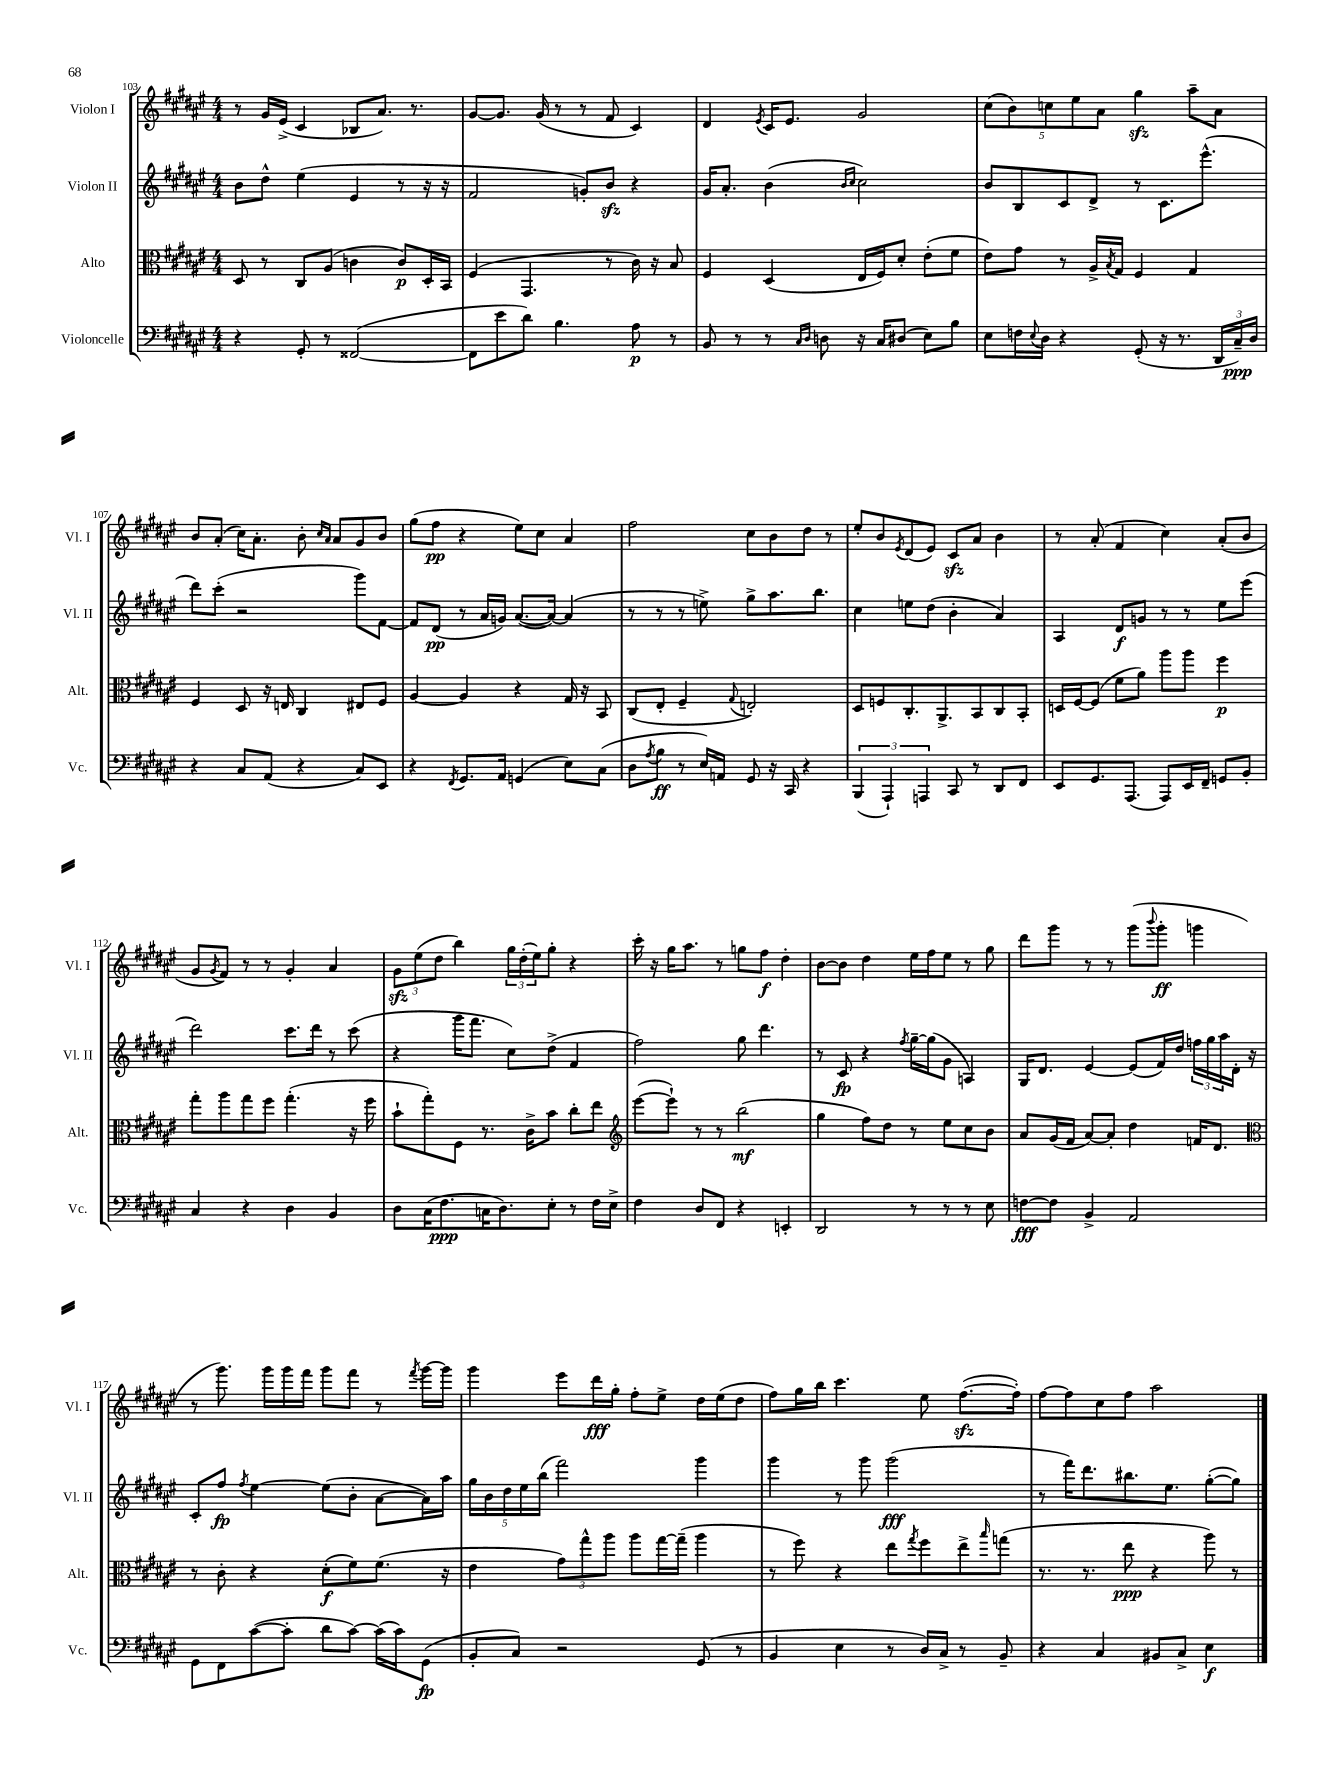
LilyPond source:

<<
\new StaffGroup <<
\new Staff = "s0" \with { instrumentName = "Violon I" shortInstrumentName = "Vl. I" } {
    \clef treble \key fis \major \numericTimeSignature \time 4/4
    r8 gis'16 eis'16->( cis'4 bes8 ais'8.) r8. |
    gis'8~ gis'8. gis'16( r8 r8 fis'8 cis'4) |
    dis'4 \acciaccatura { eis'8 } cis'16 eis'8. gis'2 |
    \tuplet 5/4 { cis''8( b'8) c''8 eis''8 ais'8 } gis''4\sfz ais''8-- ais'8 |
    b'8 ais'8-.( cis''16) ais'8.-. b'8-. \grace { cis''16 ais'16 } ais'8 gis'8 b'8 |
    gis''8( fis''8\pp r4 eis''8) cis''8 ais'4 |
    fis''2 cis''8 b'8 dis''8 r8 |
    eis''8-. b'8 \acciaccatura { eis'8 } dis'8( eis'8) cis'8\sfz ais'8 b'4 |
    r8 ais'8-.( fis'4 cis''4) ais'8-.( b'8 |
    gis'8 \acciaccatura { gis'8 } fis'8) r8 r8 gis'4-. ais'4 |
    \tuplet 3/2 { gis'8\sfz eis''8( dis''8 } b''4) \tuplet 3/2 { gis''16 dis''16-.( eis''16) } gis''8-. r4 |
    cis'''16-. r16 gis''16 ais''8. r8 g''8 fis''8\f dis''4-. |
    b'8~ b'8 dis''4 eis''16 fis''16 eis''8 r8 gis''8 |
    dis'''8 gis'''8 r8 r8 gis'''8( \appoggiatura { b'''8 } gis'''8-.\ff g'''4 |
    r8 gis'''8.) gis'''16 gis'''16 fis'''16 gis'''8 fis'''8 r8 \acciaccatura { fis'''8 } gis'''16~ gis'''16 |
    gis'''4 eis'''8 dis'''16\fff gis''16-. fis''8-. eis''8-> dis''16 eis''16( dis''8 |
    fis''8) gis''16 b''16 cis'''4. eis''8 fis''8.~\sfz( fis''16-.) |
    fis''8~ fis''8 cis''8 fis''8 ais''2 \bar "|." |
}
\new Staff = "s1" \with { instrumentName = "Violon II" shortInstrumentName = "Vl. II" } {
    \clef treble \key fis \major \numericTimeSignature \time 4/4
    b'8 dis''8-^ eis''4( eis'4 r8 r16 r16 |
    fis'2 g'8-.) b'8\sfz r4 |
    gis'16 ais'8.-. b'4( \grace { b'16 cis''16 } cis''2) |
    b'8 b8 cis'8 dis'8-> r8 cis'8. eis'''8.-^( |
    dis'''8) cis'''8-.( r2 gis'''8) fis'8~ |
    fis'8 dis'8\pp( r8 ais'16 g'16) ais'8.~( ais'16~) ais'4( |
    r8 r8 r8 e''8->) gis''8-> ais''8. b''8. |
    cis''4 e''8 dis''8( b'4-. ais'4) |
    ais4 dis'8\f g'8 r8 r8 eis''8 eis'''8( |
    dis'''2) cis'''8. dis'''16 r8 cis'''8( |
    r4 gis'''16 fis'''8. cis''8) dis''8->( fis'4 |
    fis''2) gis''8 dis'''4. |
    r8 cis'8\fp r4 \acciaccatura { fis''8 } gis''16~-- gis''16( gis'8 a4) |
    gis16 dis'8. eis'4~ eis'8( fis'16) dis''16 \tuplet 3/2 { f''16 gis''16 ais''16 } dis'16-. r16 |
    cis'8-. fis''8\fp \acciaccatura { fis''8 } eis''4~ eis''8( b'8-. ais'8~ ais'16) ais''16 |
    \tuplet 5/4 { gis''16 b'16 dis''16 eis''16 b''16( } fis'''2) gis'''4 |
    gis'''4 r8 gis'''8 gis'''2\fff( |
    r8 fis'''16) dis'''8. bis''8. eis''8. gis''8~-.( gis''8) \bar "|." |
}
\new Staff = "s2" \with { instrumentName = "Alto" shortInstrumentName = "Alt." } {
    \clef alto \key fis \major \numericTimeSignature \time 4/4
    dis8 r8 cis8 ais8( c'4 c'8\p) dis16-. b,16 |
    fis4( gis,4. r8 cis'16) r16 b8 |
    fis4 dis4( eis16 fis16) dis'8-. eis'8-.( fis'8 |
    eis'8) gis'8 r8 ais16-> \acciaccatura { b8 } gis16 fis4 gis4 |
    fis4 dis8 r16 e16 cis4 eis8 fis8 |
    ais4~ ais4 r4 gis16 r16 b,8 |
    cis8( eis8-. fis4-- \appoggiatura { gis8 } e2-.) |
    dis8 f8 cis8.-. ais,8.-> b,8 cis8 b,8-. |
    d16 fis16~ fis8( fis'8 ais'8) ais''8 ais''8 fis''4\p |
    gis''8-. ais''8 gis''8 fis''8 gis''4.-.( r16 fis''16 |
    b'8-! gis''8-.) fis8 r8. cis'16-> b'8 cis''8-. eis''8 |
    \clef treble eis'''8~( eis'''8-!) r8 r8 b''2\mf( |
    gis''4 fis''8) dis''8 r8 eis''8 cis''8 b'8 |
    ais'8 gis'16( fis'16 ais'8~) ais'8-. dis''4 f'16 dis'8. |
    \clef alto r8 cis'8-. r4 dis'8-.\f( fis'8) fis'8.( r16 |
    eis'4 \tuplet 3/2 { gis'8) gis''8-^ ais''8 } ais''8 gis''16~ gis''16--( ais''4 |
    r8 fis''8) r4 eis''8 \acciaccatura { gis''8 } fis''8 eis''8-> \grace { b''16 } g''8( |
    r8. r8. eis''8\ppp r4 ais''8) r8 \bar "|." |
}
\new Staff = "s3" \with { instrumentName = "Violoncelle" shortInstrumentName = "Vc." } {
    \clef bass \key fis \major \numericTimeSignature \time 4/4
    r4 gis,8-. r8 fisis,2~( |
    fisis,8 eis'8 dis'8) b4. ais8\p r8 |
    b,8 r8 r8 \grace { cis16 dis16 } d8 r16 cis16 dis8( eis8) b8 |
    eis8 f16 \appoggiatura { eis8 } dis16 r4 gis,8-.( r16 r8. \tuplet 3/2 { dis,16 cis16--\ppp) dis16 } |
    r4 cis8 ais,8( r4 cis8) eis,8 |
    r4 \acciaccatura { fis,8 } gis,8. ais,16 g,4( eis8) cis8( |
    dis8 \acciaccatura { ais8 } b8\ff r8 eis16) a,16 gis,8 r16 cis,16 r4 |
    \tuplet 3/2 { b,,4( ais,,4-!) a,,4 } cis,8 r8 dis,8 fis,8 |
    eis,8 gis,8. ais,,8.( ais,,8) eis,16 fis,16-- g,8 b,8-. |
    cis4 r4 dis4 b,4 |
    dis8 cis16( fis8.\ppp c16 dis8.) eis8-. r8 fis16 eis16-> |
    fis4 dis8 fis,8 r4 e,4-. |
    dis,2 r8 r8 r8 eis8 |
    f8~\fff f8 b,4-> ais,2 |
    gis,8 fis,8 cis'8~( cis'8-. dis'8 cis'8~) cis'16( cis'16) gis,8\fp( |
    b,8-. cis8) r2 gis,8( r8 |
    b,4 eis4 r8 dis16) cis16-> r8 b,8-- |
    r4 cis4 bis,8 cis8-> eis4\f \bar "|." |
}
>>
>>
\layout { \context { \Score currentBarNumber = #103 } }
